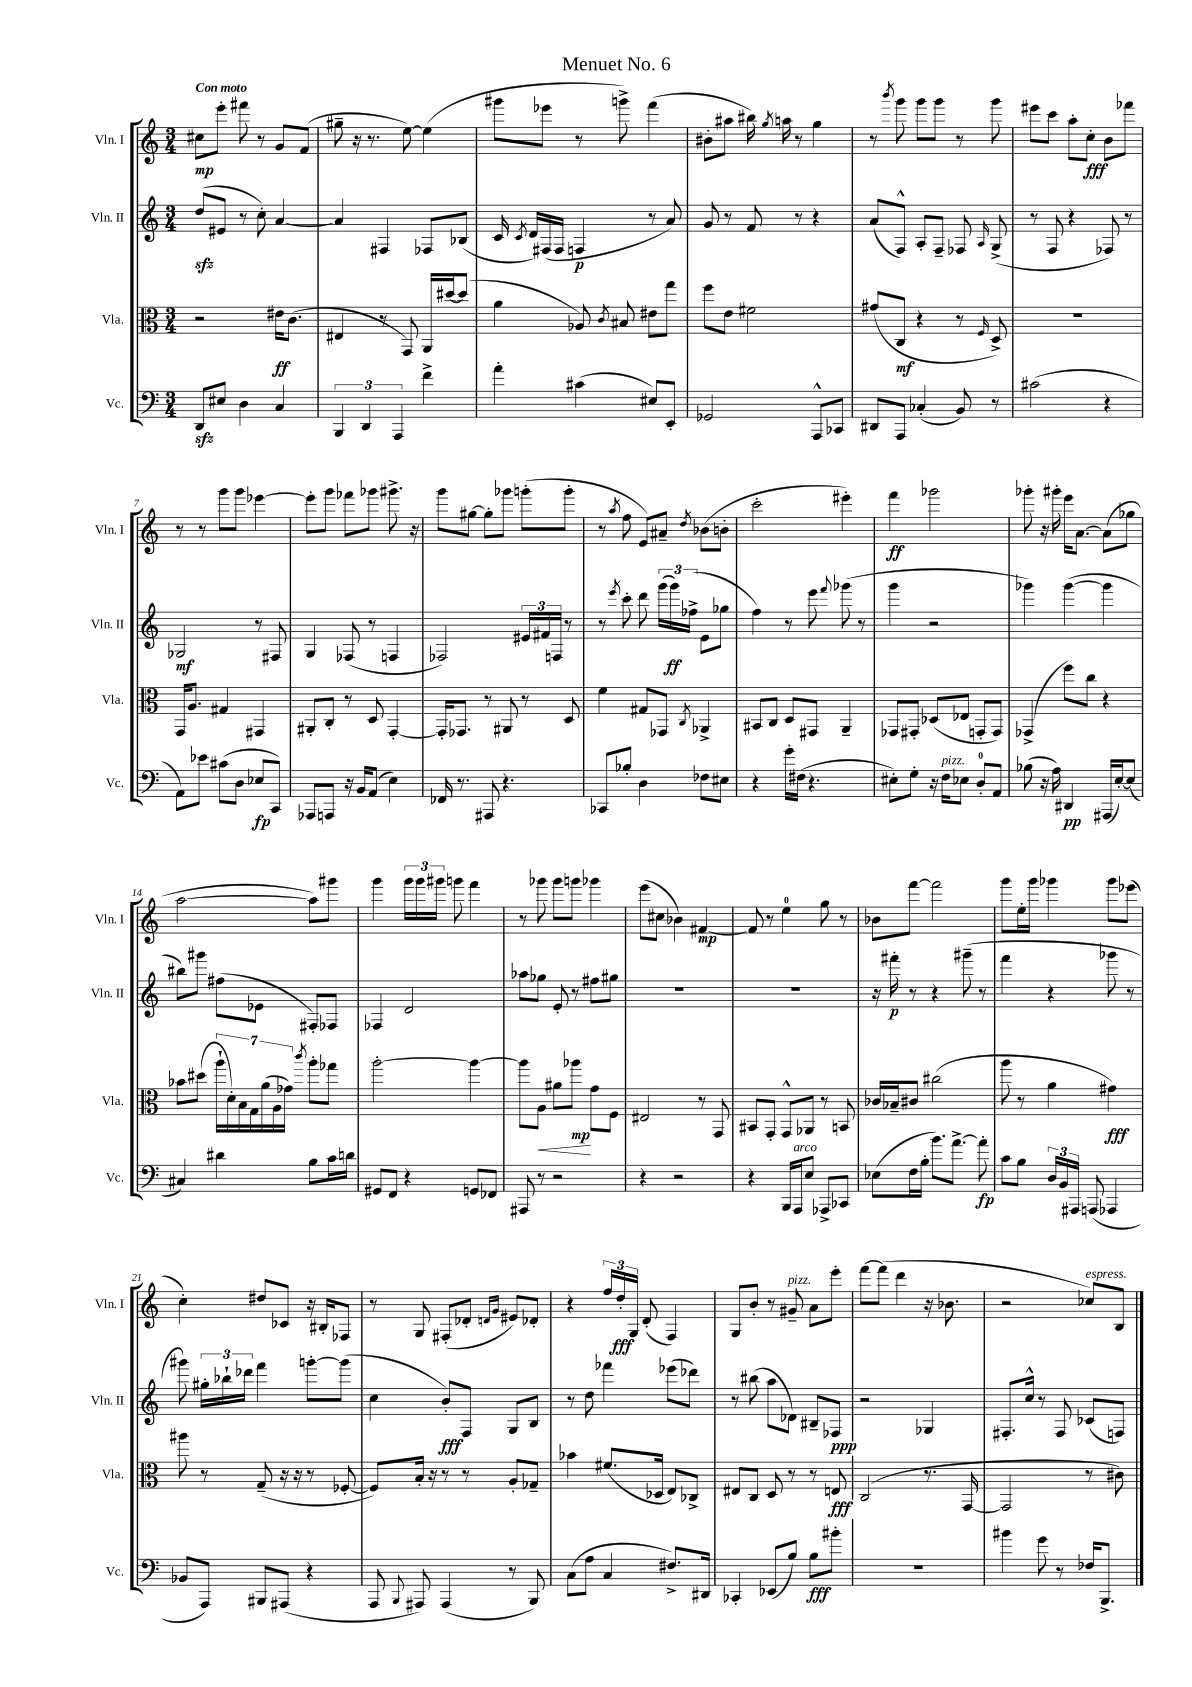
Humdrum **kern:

**kern	**dynam	**kern	**dynam	**kern	**dynam	**kern	**dynam
*part4	*part4	*part3	*part3	*part2	*part2	*part1	*part1
*staff4	*staff4	*staff3	*staff3	*staff2	*staff2	*staff1	*staff1
*I"Vc.	*	*I"Vla.	*	*I"Vln. II	*	*I"Vln. I	*
*I'Vc.	*	*I'Vla.	*	*I'Vln. II	*	*I'Vln. I	*
*clefF4	*	*clefC3	*	*clefG2	*	*clefG2	*
*k[]	*	*k[]	*	*k[]	*	*k[]	*
*M3/4	*	*M3/4	*	*M3/4	*	*M3/4	*
=1	=1	=1	=1	=1	=1	=1	=1
!	!	!	!	!	!	!LO:TX:a:B:t=Con moto	!
8DDzz/L	.	2r	.	(8ddzz/L	.	8cc#X\L	mp
8E#X/J	.	.	.	8e#X/J	.	8eee'\J	.
4D\	.	.	.	8r	.	8fff#X\	.
.	.	.	.	8cc'\)	.	8r	.
4C/	.	16e#X\KL	ff	[4a/	.	8g/L	.
.	.	(8.c\J	.	.	.	.	.
.	.	.	.	.	.	(8f/J	.
=2	=2	=2	=2	=2	=2	=2	=2
6BBB/	.	4E#X/	.	4a/]	.	8gg#X~\	.
.	.	.	.	.	.	16r	.
6DD/	.	.	.	.	.	.	.
.	.	.	.	.	.	8.r	.
.	.	8r	.	4F#X/	.	.	.
6AAA/	.	.	.	.	.	.	.
.	.	8GG/)	.	.	.	[8ee\)	.
4f^\	.	16AA/LL	.	8F-X/L	.	(4ee\]	.
.	.	[16dd#X/J	.	.	.	.	.
.	.	(8dd#/J]	.	(8B-X/J	.	.	.
=3	=3	=3	=3	=3	=3	=3	=3
4a'\	.	4a\	.	16c/	.	8ggg#X\L	.
.	.	.	.	8qc/	.	.	.
.	.	.	.	16d/LL)	.	.	.
.	.	.	.	(16F#X/	.	8eee-X\J	.
.	.	.	.	16F#/JJ	.	.	.
(4c#X\	.	8A-X/)	.	4Fn/	p	8r	.
.	.	8qc/	.	.	.	.	.
.	.	8B#X/	.	.	.	8gggn^\)	.
8E#X/L)	.	8e#X\L	.	8r	.	(4fff\	.
8EE'/J	.	8gg\J	.	8a/)	.	.	.
=4	=4	=4	=4	=4	=4	=4	=4
2GG-X/	.	8ff\L	.	8g/	.	8b#X'\L	.
.	.	8e\J	.	8r	.	8aa#X\J	.
.	.	2f#X\	.	8f/	.	16bb#X\)	.
.	.	.	.	.	.	8qgg/	.
.	.	.	.	.	.	16aan\	.
.	.	.	.	8r	.	8r	.
8AAA^^/L	.	.	.	4r	.	4gg\	.
8CC-X/J	.	.	.	.	.	.	.
=5	=5	=5	=5	=5	=5	=5	=5
8DD#X/L	.	(8g#X/L	.	(8a/L	.	8r	.
.	.	.	.	.	.	8qbbb/	.
8AAA/J	.	8C/J	mf	8F^^/J)	.	8ggg\	.
(4C-X'/	.	4r	.	8A'/L	.	8ggg\L	.
.	.	.	.	8F~/J	.	8ggg\J	.
8BB/)	.	8r	.	8F-X/	.	8r	.
.	.	16qqF/	.	16qqA/	.	.	.
8r	.	8D^/)	.	(8G^/	.	8ggg\	.
=6	=6	=6	=6	=6	=6	=6	=6
(2c#X\	.	2.r	.	8r	.	8eee#X\L	.
.	.	.	.	8F/	.	8ccc\J	.
.	.	.	.	4r	.	8aa'\L	.
.	.	.	.	.	.	8cc'\J	fff
4r	.	.	.	8F-X/)	.	8b\L	.
.	.	.	.	8r	.	8fff-X\J	.
!!LO:LB:g=z
=7	=7	=7	=7	=7	=7	=7	=7
8AA\L)	.	16GG/KL	.	2G-X/	mf	8r	.
.	.	8.A/J	.	.	.	.	.
8e-X\J	.	.	.	.	.	8r	.
(8c#X\L	.	4G#X/	.	.	.	8ggg\L	.
8D\J	.	.	.	.	.	8ggg\J	.
8E-X/L	fp	4GG#X/	.	8r	.	[4eee-X\	.
8CC/J)	.	.	.	8F#X/	.	.	.
=8	=8	=8	=8	=8	=8	=8	=8
8AAA-X/L	.	8AA#X'/L	.	4G/	.	8eee-'\L]	.
8AAAn/J	.	8C'/J	.	.	.	8ggg\J	.
16r	.	8r	.	(8F-X/	.	8fff-X\L	.
16BB/KL	.	.	.	.	.	.	.
(8AA/J	.	8D/	.	8r	.	8ggg-X\J	.
4E\)	.	[4GG'/	.	4Fn/	.	8.ggg#X^\	.
.	.	.	.	.	.	16r	.
=9	=9	=9	=9	=9	=9	=9	=9
16FF-X/	.	16GG'/KL]	.	2F-X/)	.	8ggg\L	.
8.r	.	8.GG-X/J	.	.	.	.	.
.	.	.	.	.	.	[8gg#X\J	.
8AAA#X/	.	8r	.	.	.	8gg#'\L]	.
4.r	.	8AA#X/	.	.	.	8ggg-X\J	.
.	.	8r	.	24e#X/LL	.	(8gggn'\L	.
.	.	.	.	24f#X/	.	.	.
.	.	.	.	24Fn/JJ	.	.	.
.	.	8D/	.	8r	.	8ggg'\J	.
=10	=10	=10	=10	=10	=10	=10	=10
8CC-X/L	.	4f\	.	8r	.	8r	.
.	.	.	.	8qeee/	.	8qaa/	.
8B-X'/J	.	.	.	8ccc'\	.	8ff\	.
4D\	.	8G#X/L	.	8ddd\	.	8e/L)	.
.	.	8GG-X/J	.	(24ggg\LL	.	8a#X~/J	.
.	.	.	.	24ggg\)	ff	.	.
.	.	.	.	(24ff-X^\JJ	.	.	.
.	.	8qC/	.	.	.	8qdd/	.
8F-X\L	.	4AA-X^/	.	8e\L	.	(8b-X\L	.
8E#X\J	.	.	.	8gg-X\J	.	8bn'\J	.
=11	=11	=11	=11	=11	=11	=11	=11
4r	.	8BB#X/L	.	4ff\)	.	2ccc'\	.
.	.	8C/J	.	.	.	.	.
16g'\LL	.	8D/L	.	8r	.	.	.
(16F#X\JJ	.	.	.	.	.	.	.
4.r	.	8GG#X/J	.	8eee\	.	.	.
.	.	.	.	8qqfff/	.	.	.
.	.	4AA~/	.	(8ggg-X\	.	4eee#X'\)	.
.	.	.	.	8r	.	.	.
=12	=12	=12	=12	=12	=12	=12	=12
8E#X'\L)	.	8GG-X/L	.	4ggg\	.	4fff\	ff
8G'\J	.	8GG#X'/J	.	.	.	.	.
16r	.	(8D-X/L	.	2r	.	2ggg-X\	.
!LO:TX:a:i:t=pizz.	!	!	!	!	!	!	!
16F\KL	.	.	.	.	.	.	.
8E-X\J	.	8E-X/J	.	.	.	.	.
8D'/L	.	8GGn'/L	.	.	.	.	.
8AA/J	.	8GG/J)	.	.	.	.	.
=13	=13	=13	=13	=13	=13	=13	=13
(8B-X\	.	(4GG-X^/	.	4ggg-X\)	.	8ggg-X'\	.
16r	.	.	.	.	.	16r	.
16A\)	.	.	.	.	.	16ggg#X'\	.
4DD#X/	pp	8ff\L)	.	([4ggg-\	.	16eee\KL	.
.	.	.	.	.	.	[8.a\J	.
.	.	8cc\J	.	.	.	.	.
(16AAA#X/LL	.	4r	.	4ggg-\]	.	(8a\L]	.
[16E'/J)	.	.	.	.	.	.	.
(8E/J]	.	.	.	.	.	8gg-X\J	.
!!LO:LB:g=z
=14	=14	=14	=14	=14	=14	=14	=14
4C#X/)	.	8b-X\L	.	8bb#X\L)	.	[2aa\	.
.	.	(8dd#X\J	.	8ggg#X\J	.	.	.
4d#X\	.	28aa`\LL	.	(8ff#X\L	.	.	.
.	.	28d'\)	.	.	.	.	.
.	.	28B\	.	.	.	.	.
.	.	28G\	.	.	.	.	.
.	.	.	.	8e-X\J	.	.	.
.	.	(28a\	.	.	.	.	.
.	.	28A\	.	.	.	.	.
.	.	28g-X\JJ)	.	.	.	.	.
.	.	8qccc/	.	.	.	.	.
8B\L	.	8aa'\L	.	8F#X'/L)	.	8aa\L])	.
16c\L	.	8gg-X\J	.	8F-X/J	.	8ggg#X\J	.
16dn\JJ	.	.	.	.	.	.	.
=15	=15	=15	=15	=15	=15	=15	=15
8GG#X/L	.	[2aa'\	.	4F-X/	.	4ggg\	.
8FF/J	.	.	.	.	.	.	.
4r	.	.	.	2d/	.	24ggg\LL	.
.	.	.	.	.	.	24ggg\	.
.	.	.	.	.	.	24ggg#X\JJ	.
.	.	.	.	.	.	8gggn\	.
8GGn/L	.	4aa\_	.	.	.	4fff\	.
8FF-X/J	.	.	.	.	.	.	.
=16	=16	=16	=16	=16	=16	=16	=16
8AAA#X/	.	8aa\L]	.	8aa-X\L	.	8r	.
!	!	!	!LO:HP:b	!	!	!	!
8r	.	8A\J	<	8gg-X\J	.	8ggg-X\	.
2r	.	8a#X\L	.	8e'/	.	8ggg-\L	.
.	.	8aa-X\J	mp	8r	.	8gggn\J	.
.	.	8g\L	[	8ff#X\L	.	4ggg-X\	.
.	.	8F\J	.	8gg#X\J	.	.	.
=17	=17	=17	=17	=17	=17	=17	=17
4r	.	2E#X/	.	2.r	.	(8eee\L	.
.	.	.	.	.	.	8cc#X\J	.
2r	.	.	.	.	.	4b-X\)	.
.	.	8r	.	.	.	[4f#X/	mp
.	.	8GG/	.	.	.	.	.
=18	=18	=18	=18	=18	=18	=18	=18
4r	.	8BB#X/L	.	2.r	.	8f#/]	.
.	.	8GG'/J	.	.	.	8r	.
16BBB/LL	.	8GG^^/L	.	.	.	4ee\	.
!LO:TX:a:i:t=arco	!	!	!	!	!	!	!
16AAA/J	.	.	.	.	.	.	.
8E/J	.	8AA-X/J	.	.	.	.	.
8AAA-X^/L	.	8r	.	.	.	8gg\	.
8CC-X/J	.	8BBn/	.	.	.	8r	.
=19	=19	=19	=19	=19	=19	=19	=19
(8E-X\L	.	16c-X/LL	.	16r	.	8b-X\L	.
.	.	16B-X~/J	.	16fff#X'\	p	.	.
16F\L	.	8c#X/J	.	8r	.	[8fff\J	.
16B'\JJ	.	.	.	.	.	.	.
8.b\L)	.	(2cc#X\	.	4r	.	2fff\]	.
[8.a^\J	.	.	.	.	.	.	.
.	.	.	.	(8ggg#X~\	.	.	.
8a'\]	fp	.	.	8r	.	.	.
=20	=20	=20	=20	=20	=20	=20	=20
8c\L	.	8aa\	.	4fff\	.	8ggg\L	.
8B\J	.	8r	.	.	.	16ee'\L	.
.	.	.	.	.	.	16ggg\JJ	.
24D/LL	.	4a\	.	4r	.	4ggg-X\	.
24BB/	.	.	.	.	.	.	.
24AAA#X/JJ	.	.	.	.	.	.	.
(8AAAn/	.	.	.	.	.	.	.
4AAA-X/	.	4g#X\)	fff	8ggg-X\	.	8ggg-\L	.
.	.	.	.	8r	.	(8eee-X\J	.
!!LO:LB:g=z
=21	=21	=21	=21	=21	=21	=21	=21
8BB-X/L	.	8aa#X\	.	8ggg#X\)	.	4cc'\)	.
8AAA/J)	.	8r	.	24gg#X'\LL	.	.	.
.	.	.	.	24bb-X`\	.	.	.
.	.	.	.	24ddd-X\JJ	.	.	.
8BBB#X/L	.	(8G~/	.	4fff\	.	8dd#X/L	.
(8AAA#X/J	.	16r	.	.	.	8c-X/J	.
.	.	16r	.	.	.	.	.
4r	.	8r	.	[8gggn'\L	.	16r	.
.	.	.	.	.	.	16B#X'/KL	.
.	.	[8F-X'/	.	(8ggg\J]	.	8F-X/J	.
=22	=22	=22	=22	=22	=22	=22	=22
8AAA/	.	8F-/L])	.	4cc\	.	8r	.
8qqBBB/	.	.	.	.	.	.	.
8AAA#X/)	.	16B'/Jk	.	.	.	8G/	.
.	.	16r	.	.	.	.	.
(4AAA#/	.	8r	.	8b'/L)	fff	(8F#X'/L	.
.	.	8r	.	8F/J	.	8d-X'/J	.
.	.	.	.	.	.	16qqdn/LL	.
.	.	.	.	.	.	16qqg/JJ	.
8r	.	8A'/L	.	8G/L	.	8e#X/L)	.
8BBB/)	.	8G-X~/J	.	8B/J	.	8d-X'/J	.
=23	=23	=23	=23	=23	=23	=23	=23
(8C\L	.	4b-X\	.	8r	.	4r	.
8A\J	.	.	.	8dd\	.	.	.
4C/	.	(8.f#X/L	.	4fff-X\	.	24ff/LL	.
.	.	.	.	.	.	24dd'/	fff
.	.	.	.	.	.	24G/JJ	.
.	.	.	.	.	.	(8d'/	.
.	.	16D-X/Jk	.	.	.	.	.
8.F#X^/L)	.	8E/L)	.	(8eee-X\L	.	4F/)	.
.	.	8C-X^/J	.	8ddd-X\J)	.	.	.
16DD#X/Jk	.	.	.	.	.	.	.
=24	=24	=24	=24	=24	=24	=24	=24
4CC-X'/	.	8E#X/L	.	8r	.	8G/L	.
.	.	8C/J	.	(8bb#X\	.	8b'/J	.
(8EE-X/L	.	8D/	.	8aa\L	.	8r	.
!	!	!	!	!	!	!LO:TX:a:i:t=pizz.	!
8B/J)	.	8r	.	8d-X\J)	.	8g#X~/	.
8B\L	fff	8r	.	8B#X~/L	.	8a\L	.
8b#X'\J	.	8En/	fff	8F-X/J	ppp	8eee'\J	.
=25	=25	=25	=25	=25	=25	=25	=25
2.r	.	(2C/	.	2r	.	[8fff\L	.
.	.	.	.	.	.	(8fff\J]	.
.	.	.	.	.	.	4ddd\	.
.	.	8.r	.	4G-X/	.	16r	.
.	.	.	.	.	.	8.b-X\	.
.	.	[16GG/	.	.	.	.	.
=26	=26	=26	=26	=26	=26	=26	=26
4b#X\	.	2GG/]	.	8.F#X'/L	.	2r	.
.	.	.	.	16cc^^/Jk	.	.	.
8g\	.	.	.	8r	.	.	.
8r	.	.	.	8F#/	.	.	.
!	!	!	!	!	!	!LO:TX:a:i:t=espress.	!
16F-X/KL	.	8r	.	(8c-X/L	.	8cc-X/L)	.
8.BBB^/J	.	.	.	.	.	.	.
.	.	8c#X\)	.	8Fn/J)	.	8B/J	.
==	==	==	==	==	==	==	==
*-	*-	*-	*-	*-	*-	*-	*-
